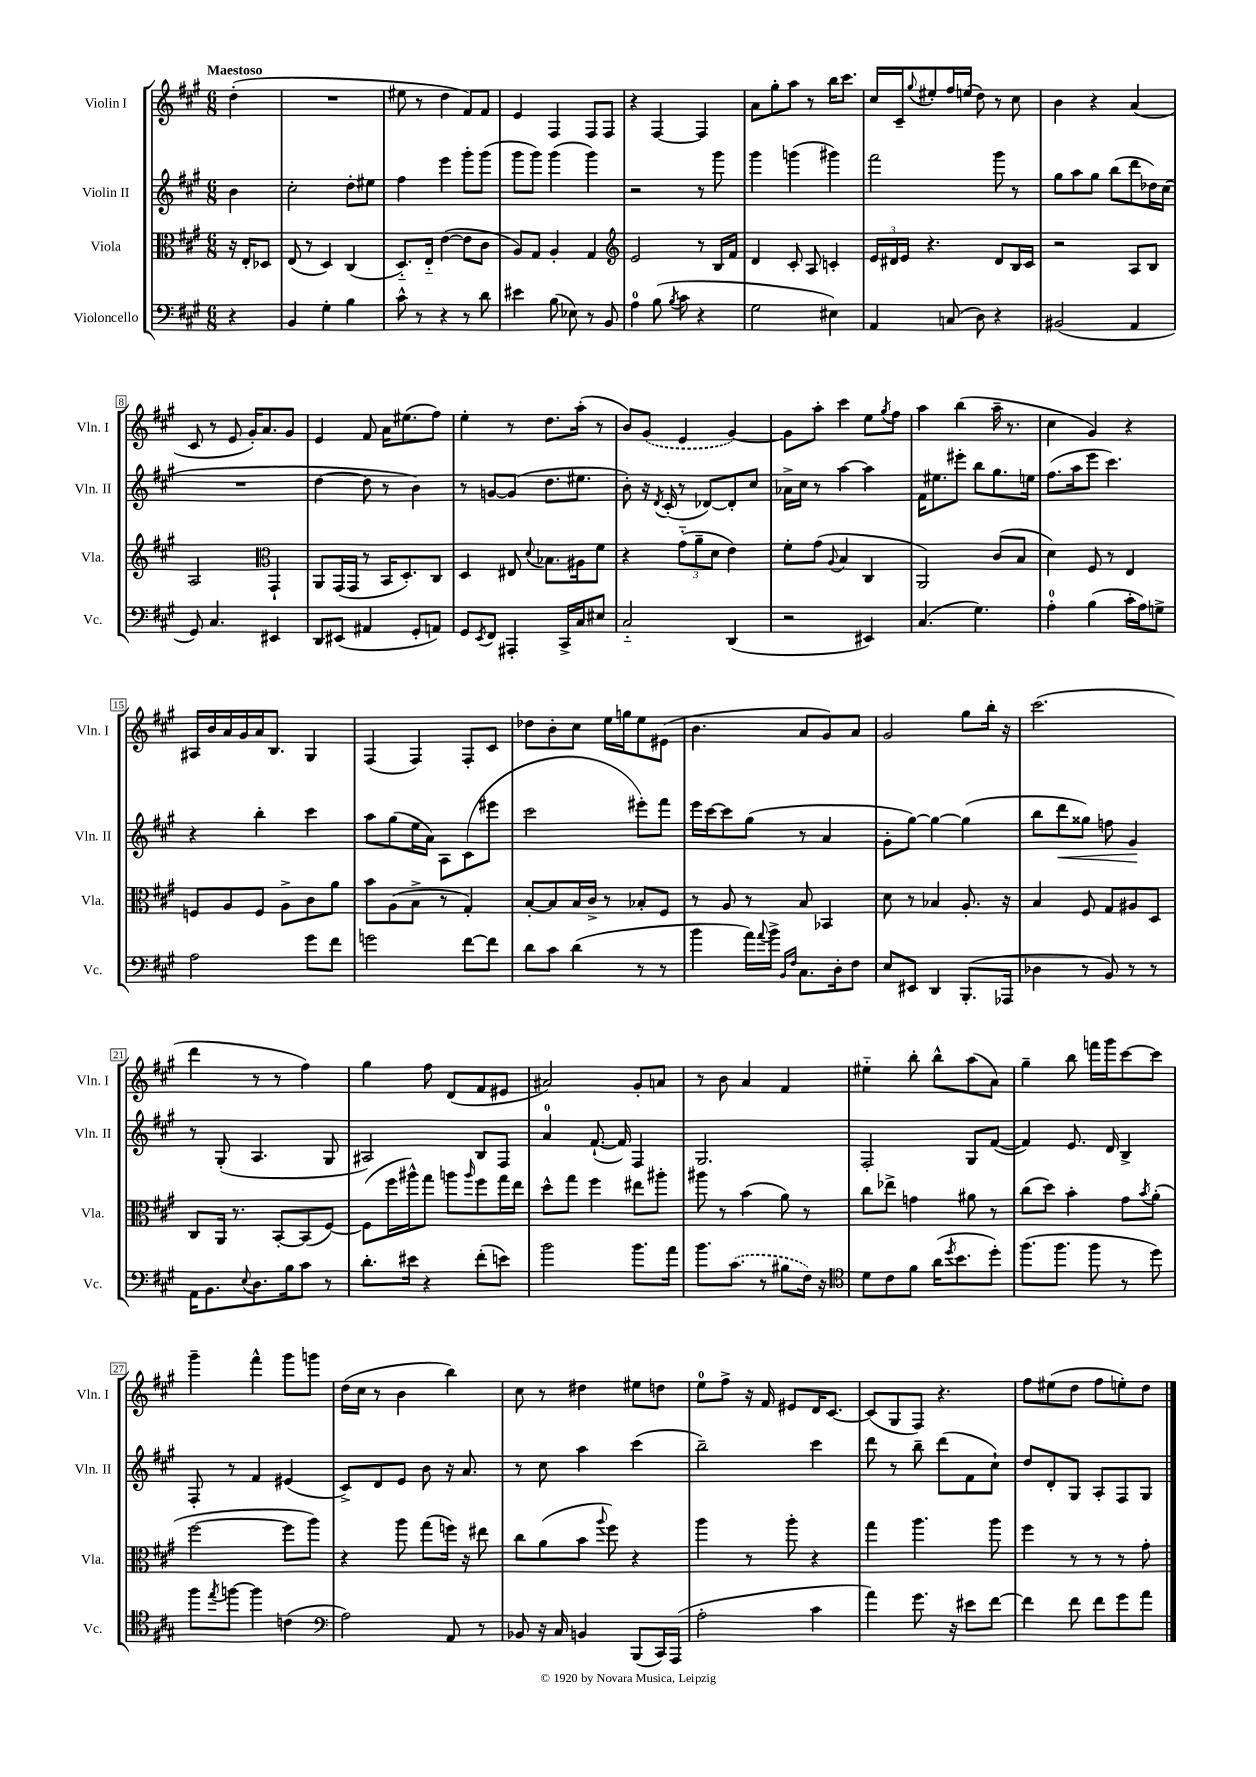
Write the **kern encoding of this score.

**kern	**kern	**kern	**dynam	**kern
*part4	*part3	*part2	*part2	*part1
*staff4	*staff3	*staff2	*staff2	*staff1
*I"Violoncello	*I"Viola	*I"Violin II	*	*I"Violin I
*I'Vc.	*I'Vla.	*I'Vln. II	*	*I'Vln. I
*clefF4	*clefC3	*clefG2	*	*clefG2
*k[f#c#g#]	*k[f#c#g#]	*k[f#c#g#]	*	*k[f#c#g#]
*M6/8	*M6/8	*M6/8	*	*M6/8
=	=	=	=	=
!	!	!	!	!LO:TX:a:B:t=Maestoso
4r	16r	4b\	.	(4dd'\
.	16E'/KL	.	.	.
.	8D-X/J	.	.	.
=1	=1	=1	=1	=1
4BB/	(8E/	2cc#'\	.	2.r
.	8r	.	.	.
4G#'\	4D/)	.	.	.
4B\	(4C#/	8dd'\L	.	.
.	.	8ee#X\J	.	.
=2	=2	=2	=2	=2
8c#^^\	8.D/L)	4ff#\	.	8ee#X\
8r	.	.	.	8r
.	16E/Jk	.	.	.
4r	([4e\	4eee\	.	4dd\
8r	8e\L]	8ggg#'\L	.	8f#/L)
8d\	8c#\J	(8ggg#\J	.	8f#/J
=3	=3	=3	=3	=3
4e#X\	8A/L)	8ggg#\L	.	4e/
.	8G#/J	8ggg#\J)	.	.
(8B\	4A'/	(4ggg#\	.	4F#/
8E-X\)	.	.	.	.
8r	4G#/	4ggg#\)	.	8F#/L
8BB/	.	.	.	8F#/J
=4	=4	=4	=4	=4
*	*clefG2	*	*	*
4A\	2e/	2r	.	4r
(8B\	.	.	.	[4F#/
8qB/	.	.	.	.
8c#\	.	.	.	.
4r	8r	8r	.	4F#/]
.	16B/LL	8ggg#\	.	.
.	16f#/JJ	.	.	.
=5	=5	=5	=5	=5
2G#\	4d/	4ggg#\	.	8a\L
.	.	.	.	8gg#'\
.	8c#'/	(4gggn\	.	8aa\J
.	8A/	.	.	8r
4E#X\)	4cn'/	4ggg#X\)	.	16bb\KL
.	.	.	.	8.ccc#\J
=6	=6	=6	=6	=6
4AA/	24e/LL	2fff#\	.	16cc#/LL
.	24d#X/	.	.	.
.	.	.	.	16c#~/J
.	24e/JJ	.	.	.
.	.	.	.	8qqgg#/
.	4.r	.	.	8ee#X'/
(8Cn/	.	.	.	16ff#/L
.	.	.	.	(16een/JJ
8D\)	.	.	.	8dd\)
4r	8d#/L	8ggg#\	.	8r
.	16B/L	8r	.	8cc#\
.	16c#/JJ	.	.	.
=7	=7	=7	=7	=7
(2BB#X/	2r	8gg#\L	.	4b\
.	.	8aa\	.	.
.	.	8gg#\J	.	4r
.	.	(8bb\L	.	.
4AA/	8A/L	8ddd\	.	(4a/
.	8B/J	16dd-X\L)	.	.
.	.	(16cc#\JJ	.	.
!!LO:LB:g=z
=8	=8	=8	=8	=8
8GG#/)	2A/	2.r	.	8c#/
4.C#/	.	.	.	8r
.	.	.	.	8e/
.	.	.	.	16g#'/KL)
.	.	.	.	8.a/
*	*clefC3	*	*	*
4EE#X/	4GG#`/	.	.	.
.	.	.	.	8g#/J
=9	=9	=9	=9	=9
8DD/L	8AA/L	[4dd\	.	4e/
(8EE#X/J	(16GG#/L	.	.	.
.	16GG#/JJ	.	.	.
4AA#X/	8r	8dd\]	.	8f#/
.	16BB/KL	8r	.	16a\KL
.	8.D'/)	.	.	(8.ee#X\
8GG#'/L	.	4b\)	.	.
8AAn/J)	8C#/J	.	.	8ff#\J)
=10	=10	=10	=10	=10
8GG#/L	4D/	8r	.	4ee'\
8qEE/	.	.	.	.
8FF#/J	.	[8gn/L	.	.
4AAA#X'/	8E#X/	(8g/J]	.	8r
.	8qqd/	.	.	.
.	8.B-X\L	8.dd\L	.	8.dd\L
16CC#^/LL	.	.	.	.
16C#/J	16A#X\k	8.ee#X\J	.	(16aa'\Jk
8E#X/J	8f#\J	.	.	8r
=11	=11	=11	=11	=11
2C#/	4r	8b'\)	.	8b/L)
.	.	16r	.	(8g#/J
.	.	8qd/	.	.
.	.	(16c#'/	.	.
.	(12g#\L	8r	.	4e/
.	12a~\	.	.	.
.	.	[8d-X/L)	.	.
.	12d\J	.	.	.
(4DD/	4e\)	8d-'/]	.	[4g#/)
.	.	8cc#/J	.	.
=12	=12	=12	=12	=12
2r	8f#'\L	16a-X^\LL	.	8g#\L]
.	.	16cc#\JJ	.	.
.	(8g#\J	8r	.	8aa'\J
.	8qqA/	.	.	.
.	4B/	[4aa\	.	4ccc#\
4EE#X/)	4C#/	4aa\]	.	8ee\L
.	.	.	.	8qgg#/
.	.	.	.	8ff#\J
=13	=13	=13	=13	=13
(4.C#/	2AA/)	16f#\KL	.	4aa\
.	.	8.ee#X\	.	.
.	.	8eee#X'\J	.	(4bb\
4.G#\)	.	8bb\L	.	.
.	(8c#/L	8.gg#\	.	16aa~\
.	.	.	.	8.r
.	8B/J	.	.	.
.	.	16een\Jk	.	.
=14	=14	=14	=14	=14
4A'\	4d\)	(8.ff#\L	.	4cc#\
.	.	16aa\k	.	.
(4B\	8F#/	8eee\J	.	4g#/)
.	8r	4.ccc#\)	.	.
16c#'\LL	4E/	.	.	4r
16A\J)	.	.	.	.
8Gn^\J	.	.	.	.
!!LO:LB:g=z
=15	=15	=15	=15	=15
2A\	8Fn/L	4r	.	16A#X/LL
.	.	.	.	16b/
.	8A/	.	.	16a/
.	.	.	.	16g#/
.	8F/J	4bb'\	.	16a/J
.	.	.	.	8.B/J
.	8A^\L	.	.	.
8g#\L	8c#\	4ccc#\	.	4G#/
8f#\J	8a\J	.	.	.
=16	=16	=16	=16	=16
2gn\	8b\L	8aa\L	.	(4F#/
.	(8A\	(8gg#\	.	.
.	8B^\J	16ee\L	.	4F#/)
.	.	16a\JJ)	.	.
.	8r	8A\L	.	.
[8f#\L	4G#'/)	(8c#\	.	8F#'/L
8f#\J]	.	8eee#X\J	.	8c#/J
=17	=17	=17	=17	=17
8d\L	[8B'/L	2ccc#\	.	8dd-X\L
8c#\J	8B/]	.	.	8b'\
(4d\	16B/L	.	.	8cc#\J
.	16c#^/JJ	.	.	.
.	8r	.	.	16ee\LL
.	.	.	.	16ggn\J
8r	8B-X'/L	8eee#X'\L)	.	8ee\
8r	8F#/J	8fff#\J	.	(8e#X\J
=18	=18	=18	=18	=18
4b\	8r	16eee\LL	.	4.b\
.	.	[16ccc#\J	.	.
.	8A/	8ccc#\]	.	.
16a\LL)	8r	(8gg#\J	.	.
8qqa/	.	.	.	.
16b^\JJ	.	.	.	.
16qqBB/LL	.	.	.	.
16qqF#/JJ	.	.	.	.
8.C#\L	8B/	8r	.	8a/L
.	4BB-X/	4a/	.	8g#/)
16D'\k	.	.	.	.
8F#\J	.	.	.	8a/J
=19	=19	=19	=19	=19
8E/L	8d\	8g#'\L	.	2g#/
8EE#X/J	8r	[8gg#\J)	.	.
4DD/	4B-X/	4gg#\_	.	.
(8.BBB'/L	8.A'/	(4gg#\]	.	8gg#\L
.	.	.	.	16bb'\Jk
16AAA-X/Jk	16r	.	.	16r
=20	=20	=20	=20	=20
4D-X\	4B/	8bb\L	.	(2.ccc#\
!	!	!	!LO:HP:b	!
.	.	8ddd\	<	.
8r	8F#/	8gg##X\J)	.	.
8BB/)	8G#/L	8ffn\	.	.
8r	8A#X/	4g#/	.	.
8r	8D/J	.	.	.
.	.	.	[	.
!!LO:LB:g=z
=21	=21	=21	=21	=21
16AA\KL	8C#/L	8r	.	4ddd\
8.BB\	.	.	.	.
.	16AA/Jk	(8G#'/	.	.
.	8.r	.	.	.
8qqE/	.	.	.	.
8.D\	.	4.A/	.	8r
.	[8BB'/L	.	.	8r
16B\k	.	.	.	.
8c#\J	(8BB/]	.	.	4ff#\)
8r	[8F#/J)	8G#/	.	.
=22	=22	=22	=22	=22
8.d'\L	(8F#\L]	2A#X/)	.	4gg#\
.	16ff#\L	.	.	.
16e#X\Jk	16aa#X^^\J)	.	.	.
4r	8gg#\J	.	.	8ff#\
.	8aan\L	.	.	(8d/L
.	16qqaa/	.	.	.
(8f#'\L	8ff#\	8B/L	.	8f#/
8en\J)	16gg#\L	8F#/J	.	8e#X/J
.	16ee\JJ	.	.	.
=23	=23	=23	=23	=23
2b\	8dd^^\L	4a/	.	2a#X/)
.	8gg#\J	.	.	.
.	4ff#\	([8.f#`/	.	.
.	.	16f#/])	.	.
8.b\L	8ee#X\L	4F#/	.	8g#'/L
.	8aa#X'\J	.	.	8an/J
16a\Jk	.	.	.	.
=24	=24	=24	=24	=24
8.b\L	8aa#X\	2.G#/	.	8r
.	8r	.	.	8b\
(8.c#\J	.	.	.	.
.	(4b\	.	.	4a/
8r	.	.	.	.
8B#X\L	8a\)	.	.	4f#/
16F#\Jk)	8r	.	.	.
16r	.	.	.	.
=25	=25	=25	=25	=25
*clefC4	*	*	*	*
8d\L	8cc#\L	2F#'/	.	4ee#X\
8c#\	8ee-X^\J	.	.	.
8f#\J	4gn\	.	.	8bb'\
(16a\KL	.	.	.	8bb^^\L
8qdd/	.	.	.	.
8.b\	.	.	.	.
.	8a#X\	8G#/L	.	(8aa\
8dd'\J)	8r	([8f#/J	.	8a\J)
=26	=26	=26	=26	=26
(8.ff#\L	(8cc#\L	4f#/])	.	4gg#~\
.	8dd\J)	.	.	.
8.ff#\J	.	.	.	.
.	4b'\	8.e/	.	8bb\
8ff#\	.	.	.	16fffn\LL
.	.	16d/	.	16ggg#\J
8r	8g#\L	4B^/	.	[8ccc#\
.	8qb/	.	.	.
8dd\)	(8a'\J	.	.	8ccc#\J]
!!LO:LB:g=z
=27	=27	=27	=27	=27
8ff#\L	[2ff#\	8F#'/	.	4ggg#~\
8qee/	.	.	.	.
[8ffn\J	.	8r	.	.
4ff\]	.	4f#/	.	4fff#^^\
(4cn\	8ff#\L]	(4e#X/	.	8ggg#\L
.	8aa\J)	.	.	8gggn\J
=28	=28	=28	=28	=28
*clefF4	*	*	*	*
2A\)	4r	8c#^/L)	.	(16dd\LL
.	.	.	.	16cc#\JJ
.	.	8d/	.	8r
.	8aa\	8e/J	.	4b\
.	(8gg#\L	8b\	.	.
8AA/	16ffn\Jk)	16r	.	4bb\)
.	16r	8.a/	.	.
8r	8ee#X\	.	.	.
=29	=29	=29	=29	=29
8BB-X/	8cc#\L	8r	.	8cc#\
16r	(8a\	8cc#\	.	8r
16C#/	.	.	.	.
4BBn/	8b\J	4aa\	.	4dd#X\
.	8qqaa/	.	.	.
.	8ff#\)	.	.	.
(8BBB/L	4r	(4ccc#\	.	8ee#X\L
16CC#/L)	.	.	.	8ddn\J
(16AAA/JJ	.	.	.	.
=30	=30	=30	=30	=30
2A'\	4aa\	2bb~\)	.	8ee\L
.	.	.	.	8ff#^\J
.	8r	.	.	16r
.	.	.	.	16f#/
.	8aa'\	.	.	8e#X/L
4c#\	4r	4ccc#\	.	16d/K
.	.	.	.	[8.c#/J
=31	=31	=31	=31	=31
4a\)	4gg#\	8ddd\	.	(8c#/L]
.	.	8r	.	8G#/
8.g#\	4.aa\	8bb~\	.	8F#/J)
.	.	(8ddd\L	.	4.r
16r	.	.	.	.
8e#X\L	.	8f#\	.	.
[8f#\J	8aa\	8cc#`\J)	.	.
=32	=32	=32	=32	=32
4f#\]	4ff#\	8dd/L	.	8ff#\L
.	.	8d'/	.	(8ee#X\
8f#\	8r	8G#/J	.	8dd\J
8f#\L	8r	8A'/L	.	8ff#\L
8g#\	8r	8F#/	.	8een'\)
8a\J	8g#'\	8G#/J	.	8dd\J
==	==	==	==	==
*-	*-	*-	*-	*-
